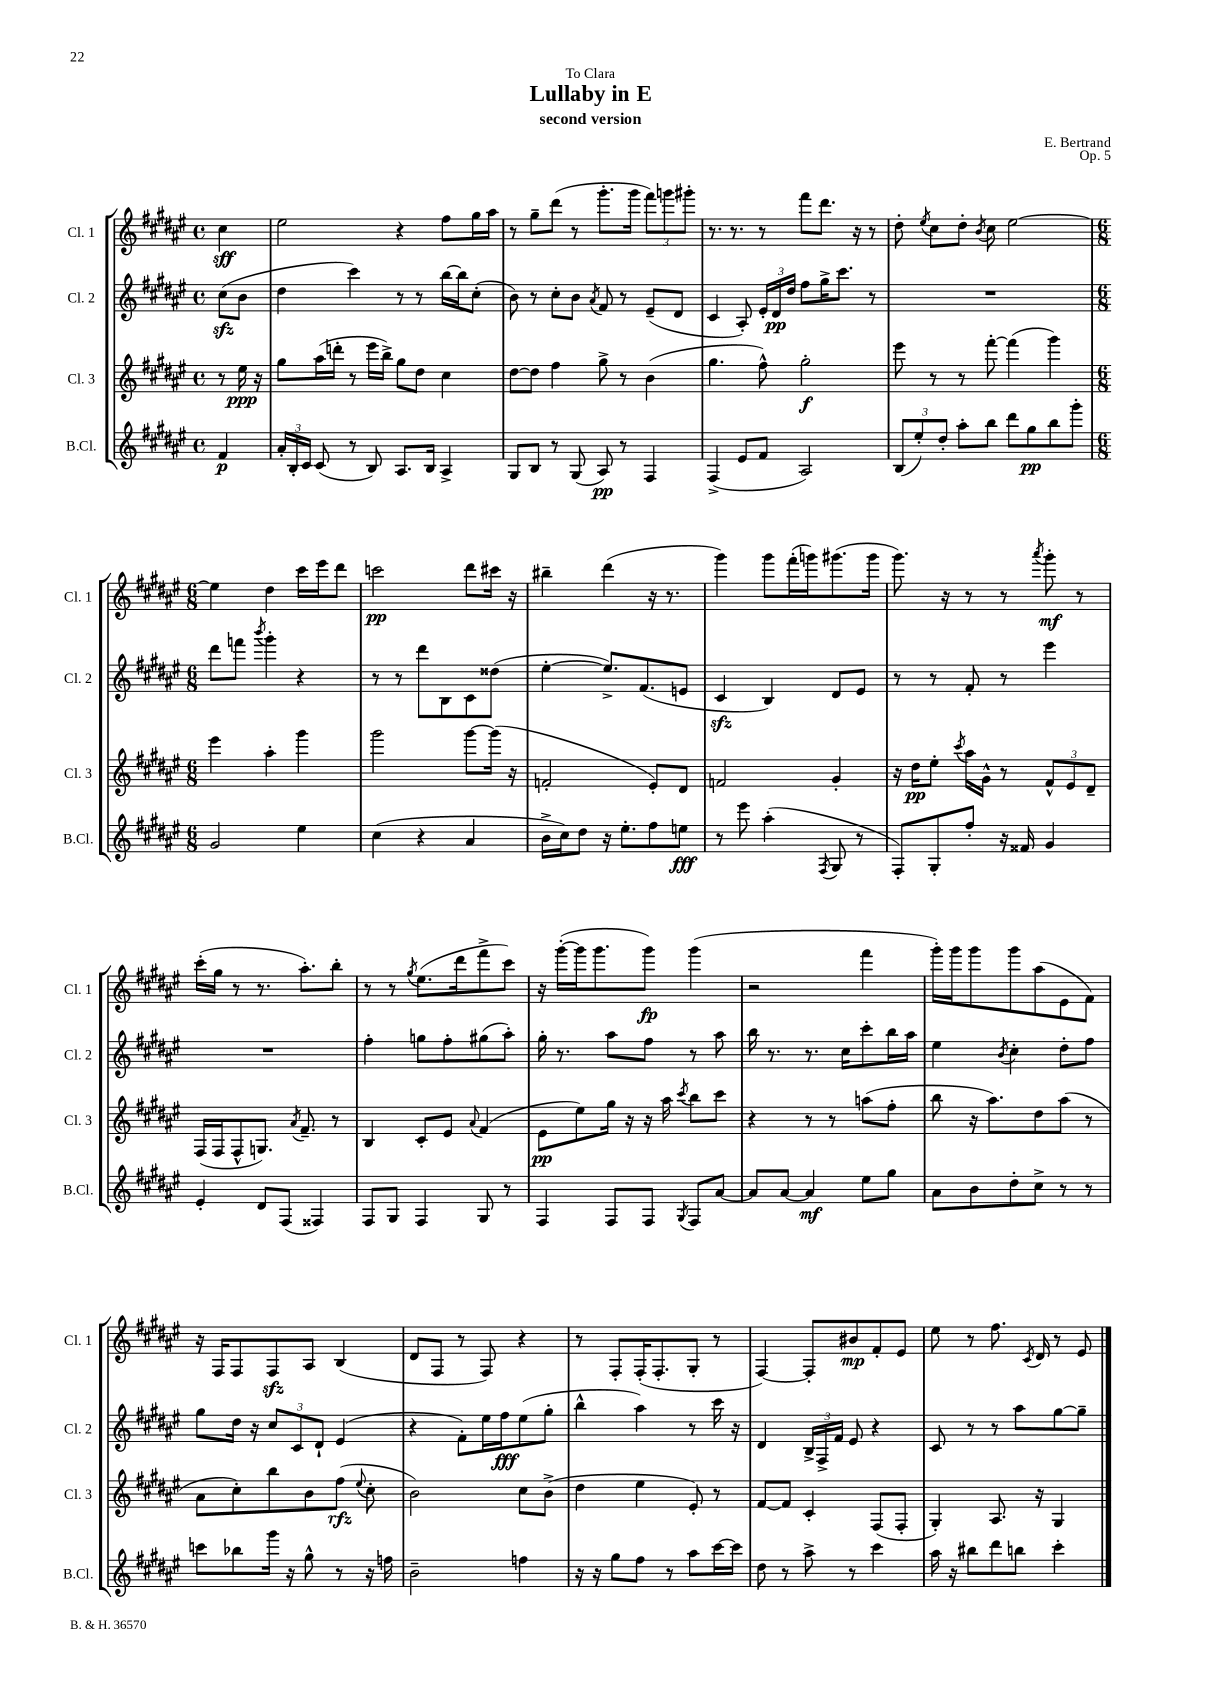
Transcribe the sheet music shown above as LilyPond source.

\header { title = "Lullaby in E" composer = "E. Bertrand" subtitle = "second version" dedication = "To Clara" opus = "Op. 5" }
<<
\new StaffGroup <<
\new Staff = "s0" \with { instrumentName = "Cl. 1" shortInstrumentName = "Cl. 1" } {
    \clef treble \key fis \major \defaultTimeSignature \time 4/4 \partial 4
    \autoBeamOff cis''4\sff |
    eis''2 r4 fis''8[ gis''16 ais''16] |
    r8 gis''8[-- dis'''8]( r8 gis'''8.[-. gis'''16] \tuplet 3/2 { fis'''8[) g'''8 gis'''8]-. } |
    r8. r8. r8 fis'''8[ dis'''8.] r16 r8 |
    dis''8-. \acciaccatura { eis''8 } cis''8[ dis''8]-. \acciaccatura { b'8 } cis''8 eis''2~ |
    \numericTimeSignature \time 6/8 eis''4 dis''4 cis'''16[ eis'''16 dis'''8] |
    c'''2\pp dis'''8[ cis'''16] r16 |
    bis''4-- dis'''4( r16 r8. |
    gis'''4) gis'''8[ fis'''16-.( g'''16) gis'''8.( gis'''16] |
    gis'''8.) r16 r8 r8 \acciaccatura { ais'''8 } gis'''8-.\mf r8 |
    cis'''16[-.( gis''16] r8 r8. ais''8.[-.) b''8]-. |
    r8 r8 \acciaccatura { gis''8 } eis''8.[( dis'''16 fis'''8-> cis'''8]) |
    r16 gis'''16[~-.( gis'''16 gis'''8. gis'''8]\fp) gis'''4( |
    r2 fis'''4 |
    gis'''16[-.) gis'''16 gis'''8 gis'''8 ais''8( eis'8 fis'8]) |
    r16 fis16[ fis8 fis8\sfz ais8] b4( |
    dis'8[ fis8] r8 fis8) r4 |
    r8 fis8[-. fis16-.( fis8.-. gis8]-. r8 |
    fis4~) fis8[-. bis'8\mp fis'8-. eis'8] |
    eis''8 r8 fis''8. \acciaccatura { cis'8 } dis'16 r8 eis'8 \bar "|." |
}
\new Staff = "s1" \with { instrumentName = "Cl. 2" shortInstrumentName = "Cl. 2" } {
    \clef treble \key fis \major \defaultTimeSignature \time 4/4 \partial 4
    \autoBeamOff cis''8[\sfz( b'8] |
    dis''4 cis'''4) r8 r8 b''16[~ b''16 cis''8]-.( |
    b'8) r8 cis''8[-. b'8] \acciaccatura { ais'8 } fis'8 r8 eis'8[--( dis'8] |
    cis'4 ais8-.) \tuplet 3/2 { eis'16[-. dis'16\pp dis''16] } fis''8[ gis''16-> cis'''8.] r8 |
    R1 |
    \numericTimeSignature \time 6/8 dis'''8[ f'''8] \acciaccatura { b'''8 } gis'''4-. r4 |
    r8 r8 dis'''8[ b8 cis'8 disis''8]( |
    eis''4~-. eis''8.[->) fis'8.( e'8] |
    cis'4\sfz b4) dis'8[ eis'8] |
    r8 r8 fis'8-. r8 eis'''4 |
    R2. |
    fis''4-. g''8[ fis''8-. gis''8( ais''8]-.) |
    gis''16-. r8. ais''8[ fis''8] r8 ais''8 |
    b''16 r8. r8. cis''16[ cis'''8-. b''16 ais''16] |
    eis''4 \acciaccatura { b'8 } cis''4-. dis''8[-. fis''8] |
    gis''8[ dis''16] r16 \tuplet 3/2 { cis''8[ cis'8 dis'8]-! } eis'4( |
    r4 fis'8[-.) eis''16 fis''16\fff eis''8( gis''8]-. |
    b''4-^ ais''4) r8 cis'''16 r16 |
    dis'4 \tuplet 3/2 { b16[-> fis16-> fis'16] } eis'8 r4 |
    cis'8 r8 r8 ais''8[ gis''8~ gis''8]-- \bar "|." |
}
\new Staff = "s2" \with { instrumentName = "Cl. 3" shortInstrumentName = "Cl. 3" } {
    \clef treble \key fis \major \defaultTimeSignature \time 4/4 \partial 4
    \autoBeamOff r8 eis''16\ppp r16 |
    gis''8[ ais''16( d'''16]-. r8 eis'''16[ b''16]->) gis''8[ dis''8] cis''4 |
    dis''8[~ dis''8] fis''4 gis''8-> r8 b'4( |
    gis''4. fis''8-^) gis''2-.\f |
    eis'''8 r8 r8 fis'''8~-. fis'''4( gis'''4) |
    \numericTimeSignature \time 6/8 eis'''4 ais''4-. gis'''4 |
    gis'''2 gis'''8[~ gis'''16]( r16 |
    f'2-. eis'8[-.) dis'8] |
    f'2 gis'4-. |
    r16 dis''16[\pp eis''8]-. \acciaccatura { cis'''8 } ais''16[ gis'16]-^ r8 \tuplet 3/2 { fis'8[-^ eis'8 dis'8]-- } |
    fis16[( fis16 fis8-^ g8.]) \acciaccatura { ais'8 } fis'8.-- r8 |
    b4 cis'8[-. eis'8] \appoggiatura { ais'8 } fis'4( |
    eis'8[\pp eis''8) gis''16] r16 r16 ais''16 \acciaccatura { cis'''8 } b''8[ cis'''8] |
    r4 r8 r8 a''8[( fis''8]-. |
    b''8 r16 ais''8.[) dis''8 ais''8]( r8 |
    ais'8[ cis''8-.) b''8 b'8 fis''8]\rfz( \appoggiatura { eis''8 } cis''8-. |
    b'2) cis''8[ b'8]->( |
    dis''4 eis''4 eis'8-.) r8 |
    fis'8[~ fis'8] cis'4-. fis8[( fis8]-. |
    gis4-.) ais8. r16 gis4 \bar "|." |
}
\new Staff = "s3" \with { instrumentName = "B.Cl." shortInstrumentName = "B.Cl." } {
    \clef treble \key fis \major \defaultTimeSignature \time 4/4 \partial 4
    \autoBeamOff fis'4\p |
    \tuplet 3/2 { ais'16[-. b16-. cis'16] } cis'8( r8 b8) ais8.[ b16] ais4-> |
    gis8[ b8] r8 gis8( ais8\pp) r8 fis4 |
    fis4->( eis'8[ fis'8] ais2) |
    \tuplet 3/2 { b8[( eis''8-.) dis''8]-. } ais''8[-. b''8] dis'''8[ gis''8\pp b''8 gis'''8]-. |
    \numericTimeSignature \time 6/8 gis'2 eis''4 |
    cis''4( r4 ais'4 |
    b'16[-> cis''16) dis''8] r16 eis''8.[-. fis''8 e''8]\fff |
    r8 eis'''8 ais''4-.( \acciaccatura { fis8 } gis8 r8 |
    fis8[-.) gis8-. fis''8]-. r16 fisis'16 gis'4 |
    eis'4-. dis'8[ fis8]( fisis4) |
    fis8[ gis8] fis4 gis8 r8 |
    fis4 fis8[ fis8] \acciaccatura { gis8 } fis8[ ais'8]~ |
    ais'8[ ais'8]~ ais'4\mf eis''8[ gis''8] |
    ais'8[ b'8 dis''8-. cis''8]-> r8 r8 |
    c'''8[ bes''8 gis'''16] r16 gis''8-^ r8 r16 f''16 |
    b'2-- f''4 |
    r16 r16 gis''8[ fis''8] r8 ais''8[ cis'''16~ cis'''16] |
    dis''8 r8 ais''8-> r8 cis'''4 |
    ais''16 r16 bis''8[ dis'''8 b''8] cis'''4-. \bar "|." |
}
>>
>>
\layout { \context { \Score \remove "Bar_number_engraver" } }
